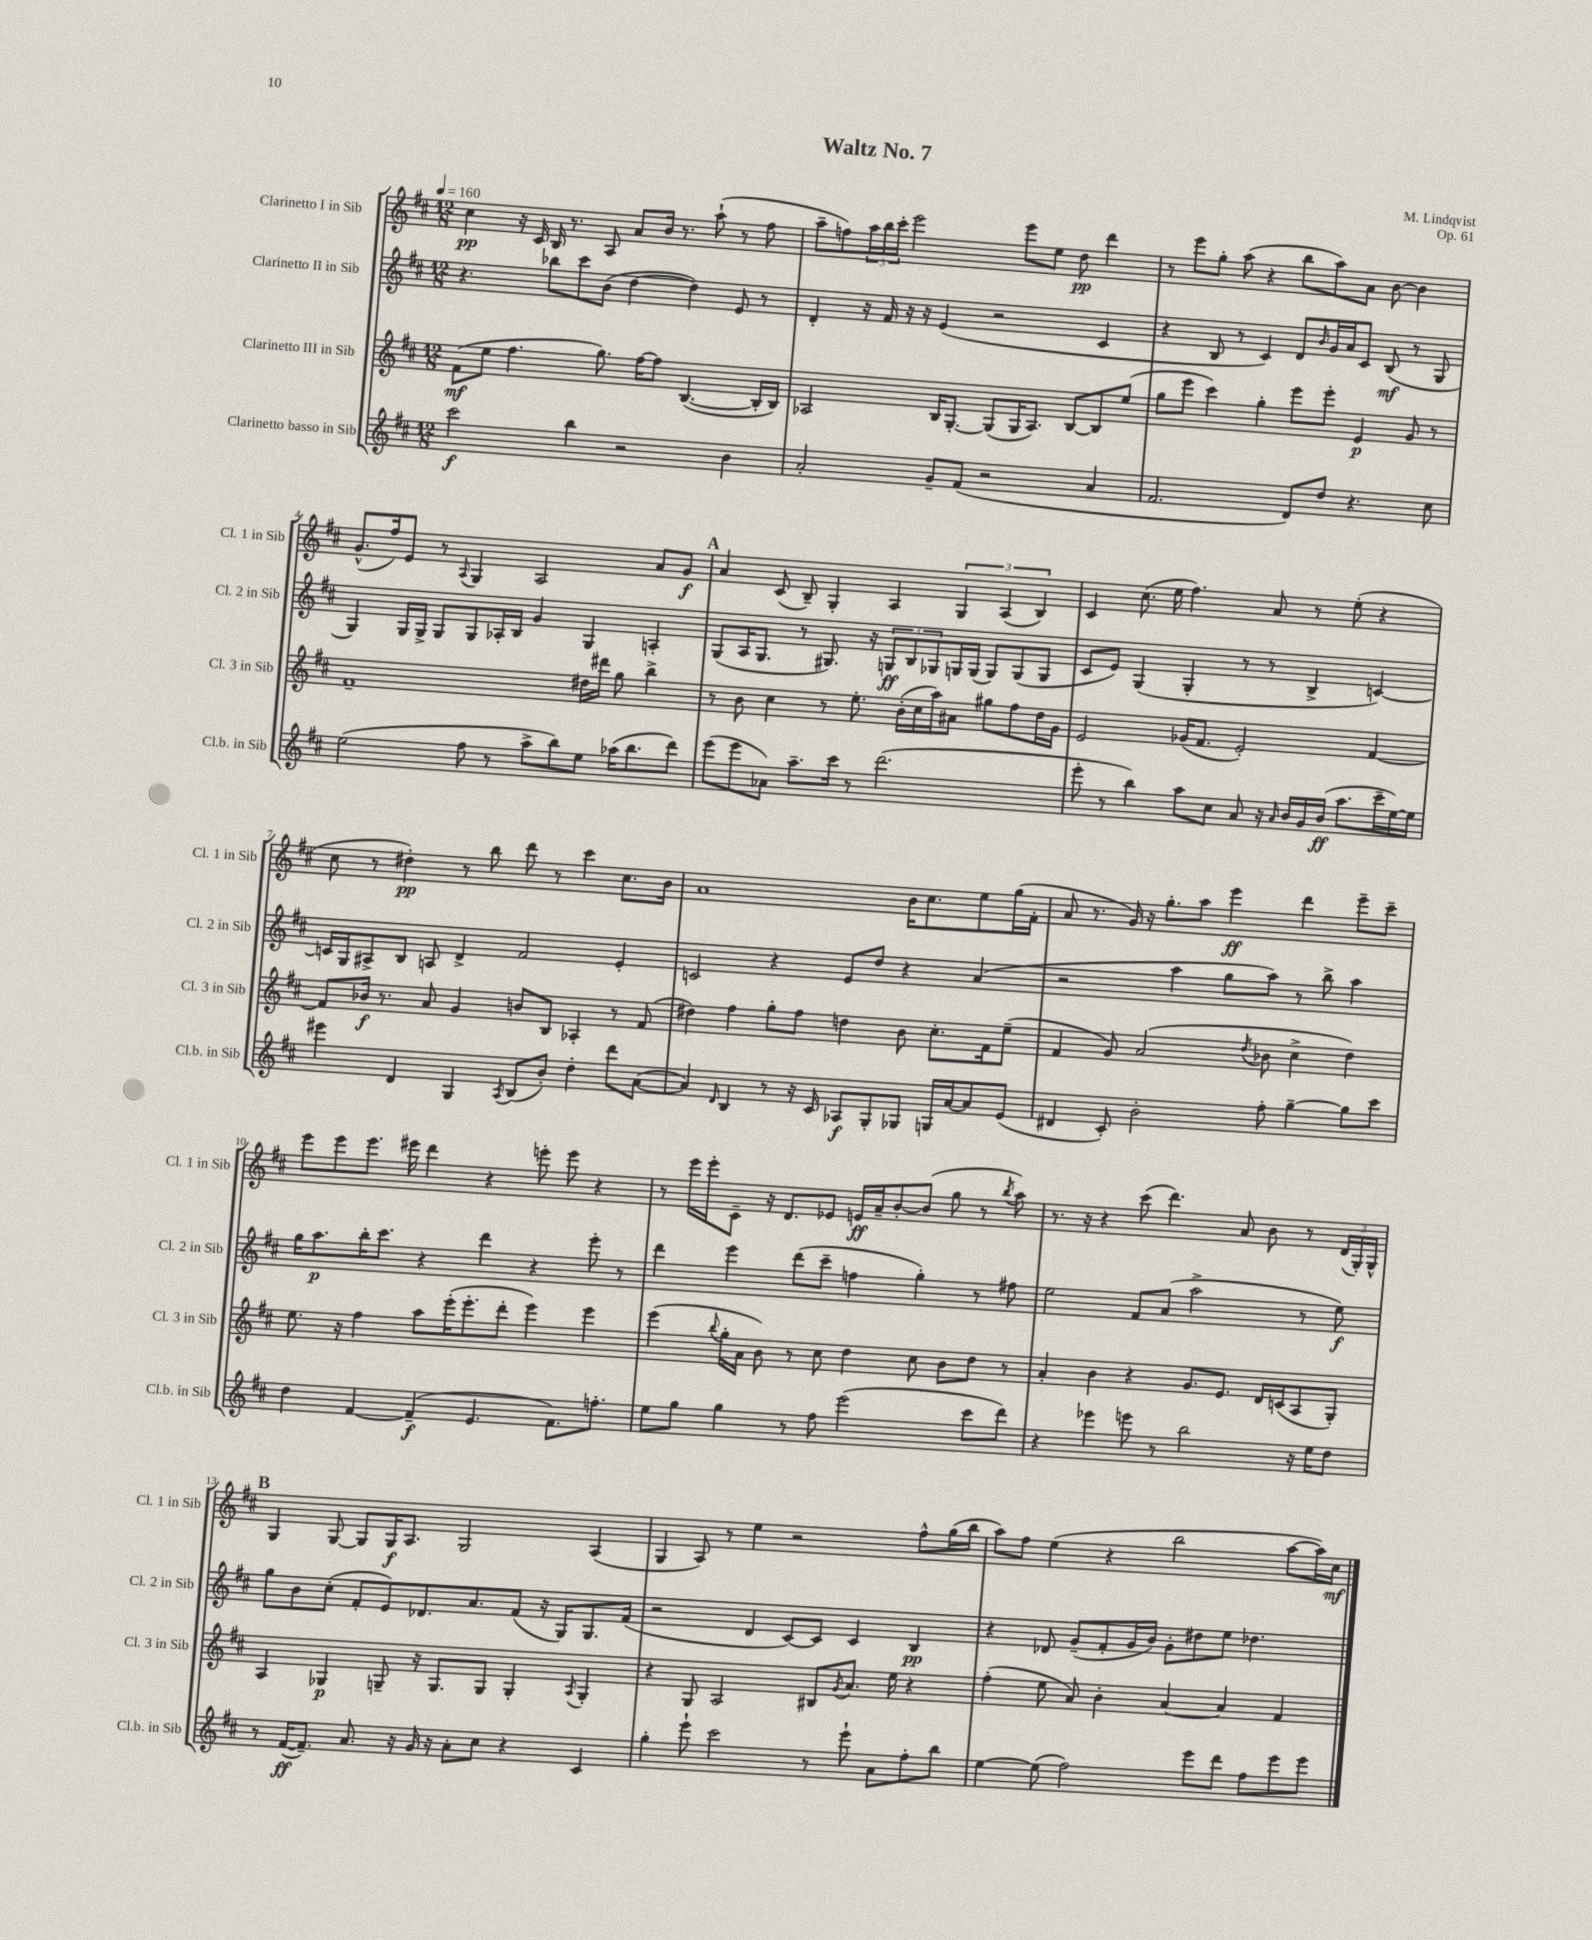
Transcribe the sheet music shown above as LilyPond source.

\header { title = "Waltz No. 7" composer = "M. Lindqvist" opus = "Op. 61" }
<<
\new StaffGroup <<
\new Staff = "s0" \with { instrumentName = "Clarinetto I in Sib" shortInstrumentName = "Cl. 1 in Sib" } {
    \clef treble \key d \major \numericTimeSignature \time 12/8 \tempo 4 = 160
    cis''4\pp r16 cis'16 b16 r8. a8 a'8 b'16 r8. a''8-!( r8 fis''8 |
    a''8-- f''8) \tuplet 3/2 { a''16 b''16 cis'''16-. } e'''2 e'''8 e''8 d''8\pp d'''4 |
    r8 e'''8 g''8-. a''8( r4 b''8 a''8) a'8 b'8~ b'4 |
    g'8.-^( fis''16) e'8 r8 \appoggiatura { a8 } g4 a2 a'8 g'8\f |
    \mark \markup { \bold "A" } a'4 cis'8( b8--) g4-. a4 \tuplet 3/2 { g4 a4( b4) } |
    cis'4 cis''8.( e''16 fis''4.) a'8 r8 e''8-.( r4 |
    cis''8 r8 dis''4-.\pp) r8 b''8 d'''8 r8 cis'''4 cis''8. b'16 |
    a'1 b'16 cis''8. e''8 g''16( fis'16-. |
    a'8 r8. g'16) r16 g''8.-. a''8 e'''4\ff d'''4 e'''8-- cis'''8-- |
    e'''8 e'''8 e'''8. eis'''16 d'''4 r4 e'''8-. e'''8 r4 |
    r8 e'''16 e'''16-. cis'8-- r16 d'8. ees'8 e'16\ff a'16-- b'8~-. b'8( g''8 r8 \acciaccatura { b''8 } a''8) |
    r8. r16 r4 cis'''8( d'''4.) a'8 b'8 r8 \tuplet 3/2 { d'16( g16-.) g16-^ } |
    \mark \markup { \bold "B" } g4 g8~ g8 g16\f a8. g2 a4( |
    g4 a8) r8 e''4 r2 fis''8-^ g''16( b''16 |
    a''8) fis''8 e''4( r4 b''2 a''8~ a''16) cis''16\mf \bar "|." |
}
\new Staff = "s1" \with { instrumentName = "Clarinetto II in Sib" shortInstrumentName = "Cl. 2 in Sib" } {
    \clef treble \key d \major \numericTimeSignature \time 12/8
    r4. bes''8 cis'''8 b'8( d''4~ d''4) e'8 r8 |
    d'4-. r16 fis'16 r16 r16 e'4( r2 cis'4 |
    r4 b8 r8 cis'4) d'8 \grace { b'16 } g'16 a'16 cis'8 b8\mf( r8 g8 |
    g4) g16 g16-> g8 g8 aes16-. b16 g'4 g4 a4-. |
    \mark \markup { \bold "A" } g8( a16 g8. r8 gis8.) r16 \tuplet 3/2 { g8\ff b8 ges8 } g16 g16( g8) g8( g8 |
    cis'8 e'8) g4( g4-. r8 r8 b4-> c'4~) |
    c'16 g16 ais8-> b8 a8 d'4-> fis'2 e'4-. |
    c'2 r4 e'8 d''8 r4 a'4( |
    r2 a''4 g''8 a''8) r8 b''8-> a''4 |
    g''16 a''8.\p b''16-. cis'''8. r4 d'''4 r4 e'''8-. r8 |
    d'''4 e'''4 d'''8( cis'''8-- f''4 g''4-.) r8 fis''8 |
    e''2 fis'8 a'8( a''2-> r8 e''8\f) |
    \mark \markup { \bold "B" } g''8 b'8 cis''8-.( fis'8-. e'8) des'8. a'8. fis'8( r16 g16) g8. fis'16( |
    r2 d'4 cis'8~) cis'8 cis'4 b4\pp |
    r4 des'8 g'8--( fis'8-. g'16 b'16) g'8-. dis''8 e''8 des''4. \bar "|." |
}
\new Staff = "s2" \with { instrumentName = "Clarinetto III in Sib" shortInstrumentName = "Cl. 3 in Sib" } {
    \clef treble \key d \major \numericTimeSignature \time 12/8
    fis'8\mf( e''8 fis''4. g''8.) fis''16~ fis''8 b4.~( b16-. b16) |
    aes2 b16 g8.~-. g8( g16 aes8.) b8~ b8 e''8( |
    g''8 e'''8 cis'''4) g''4-. e'''8 e'''8-. e'4\p g'8 r8 |
    fis'1-- dis''16 dis'''16 g''8 b''4-> |
    \mark \markup { \bold "A" } r8 b'8 cis''4 r8 e''8.-. b'16-.( cis''16 a''16) ais'8 gis''8 fis''8 d''16 g'16 |
    e'2 ges'16( fis'8. e'2-.) fis'4~ |
    fis'8 bes'16\f r8. a'8 g'4 b'8 b8 aes4-. r8 fis'8( |
    dis''4) fis''4 g''8-. fis''8 d''4 b'8 cis''8.-. fis'16 e''8--( |
    fis'4 g'8) a'2( \acciaccatura { d''8 } bes'8 cis''4-> d''4) |
    e''8. r16 fis''4 a''8 e'''16-.( e'''8.-. d'''8-. e'''4) e'''4 |
    e'''4( \appoggiatura { b''8 } g''16-. a'16 b'8) r8 cis''8 d''4 cis''8 b'8 d''8 r8 |
    a'4-. b'4 r4 g'8. e'8. d'16 c'16( a8 g8-.) |
    \mark \markup { \bold "B" } a4 ges4\p g8-- r16 g8. g8 g4-. \acciaccatura { a8 } g4-. |
    r4 g8 a2 bis8 \acciaccatura { g'8 } a'8. e''16 r4 |
    fis''4-.( e''8 a'8) b'4-. a'4~ a'4 fis'4 \bar "|." |
}
\new Staff = "s3" \with { instrumentName = "Clarinetto basso in Sib" shortInstrumentName = "Cl.b. in Sib" } {
    \clef treble \key d \major \numericTimeSignature \time 12/8
    cis'''2\f b''4 r2 b'4 |
    a'2-. g'8-- fis'8( r2 a'4 |
    fis'2. d'8) d''8 r4. cis''8 |
    e''2( fis''8 r8 a''8-> b''8) e''8 aes''16( b''8. d'''8) |
    \mark \markup { \bold "A" } e'''8( e'''8 aes'8) a''8.-- cis'''16 r8 d'''2.( |
    e'''8-. r8 b''4) a''8 cis''8 a'8 r16 \grace { a'16 } b'16 g'16 b'16\ff( a''8. cis'''16-- e''16~) e''16 |
    eis'''4 d'4 g4 \acciaccatura { a8 } b8( b'8-.) d''4-. d'''8 a'8~( |
    a'4) \grace { d'16 } b4 r8 r16 cis'16 aes8\f g8-. ges8 g16 a'16~ a'8 e'8( |
    dis'4 cis'8-.) b'2-. fis''8-. g''4~-- g''8 cis'''8 |
    d''4 fis'4~ fis'4--\f( e'4. fis'8.) f''8.-. |
    e''8 g''8 g''4 r8 fis''8 e'''2( cis'''8 d'''8) |
    r4 ees'''4 e'''8 r8 b''2 r16 e''16 d''8 |
    \mark \markup { \bold "B" } r8 fis'16~\ff( fis'8.--) a'8. r16 g'16 r16 a'8-. cis''8 r4 cis'4 |
    g''4-. e'''8-! cis'''2 r8 e'''8-! a'8 fis''8-. b''8 |
    e''4~ e''8( fis''2) e'''8 d'''8 fis''8 e'''8 e'''8 \bar "|." |
}
>>
>>
